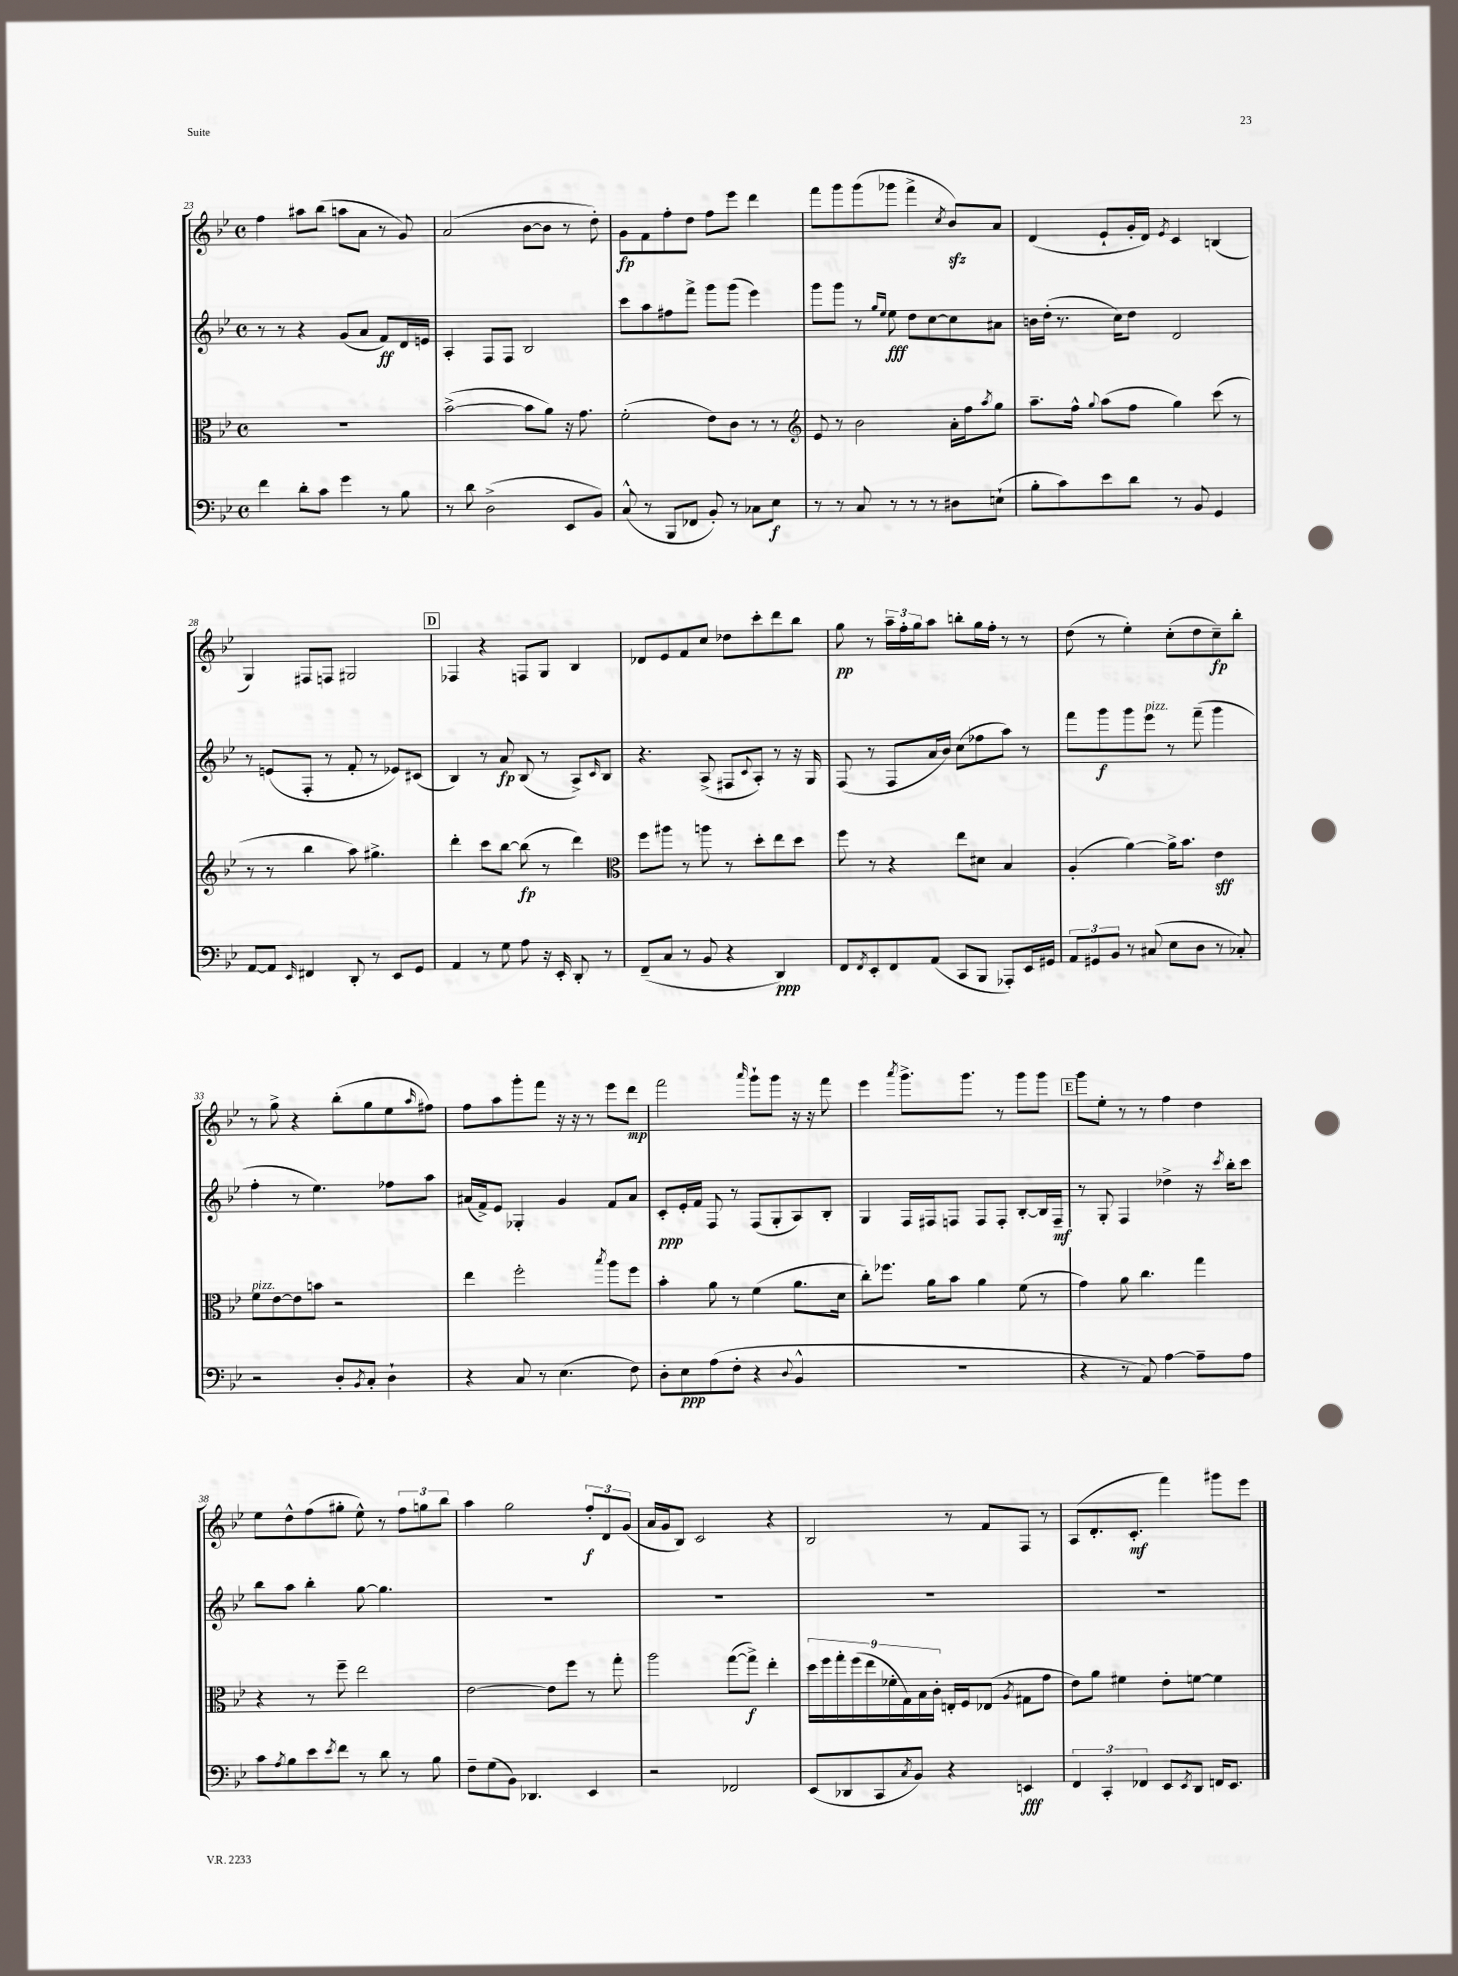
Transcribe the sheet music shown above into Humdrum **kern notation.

**kern	**kern	**kern	**kern
*staff4	*staff3	*staff2	*staff1
*clefF4	*clefC3	*clefG2	*clefG2
*k[b-e-]	*k[b-e-]	*k[b-e-]	*k[b-e-]
*M4/4	*M4/4	*M4/4	*M4/4
*met(c)	*met(c)	*met(c)	*met(c)
4f	1r	8r	4ff
.	.	8r	.
8d'	.	4r	8aa#
8c	.	.	(8bb-
4g	.	(8g	8aa
.	.	8a	8a
8r	.	8f)	8r
8B-	.	16d	8g)
.	.	16e	.
=	=	=	=
8r	([2b-^	4A'	(2a
8d	.	.	.
(2D^	.	8F	.
.	.	8F	.
.	8b-]	2B-	[8b-
.	8a)	.	8b-]
8EE-	16r	.	8r
.	8.g	.	.
8BB-)	.	.	8dd')
=	=	=	=
(8C^^	(2f'	8ccc	8g
8r	.	8aa	8f
8BBB-	.	8ff#	8ff'
8FF-	.	8fff^	8dd
8BB-')	8e-)	8ggg	8ff
8r	8c	(8ggg	8eee-
8C-	8r	4eee-)	4ddd
8E-	8r	.	.
=	=	=	=
*	*clefG2	*	*
8r	8e-	8ggg	8fff
8r	8r	8ggg	8ggg
8C	2b-	8r	(8ggg
.	.	16qqgg	.
.	.	16qqee-	.
8r	.	8ee-	8ggg-
8r	.	8dd	4fff^
8r	.	[8cc	.
.	.	.	8qcc
8D#	16a'	8cc]	8b-)
.	16ff	.	.
.	8qaa	.	.
(8E`	8gg	8a#	8a
=	=	=	=
8B-'	8.aa~	16b	(4d
.	.	(16dd'	.
8c)	.	8.r	.
.	16ff^^	.	.
.	8qqgg	.	.
8e-	(8aa	.	8e-`
.	.	16cc)	.
8d	8ff	8dd	16g'
.	.	.	16d)
.	.	.	8qe-
8r	4gg)	2d	4c
8BB-	.	.	.
4GG	(8ccc	.	(4B
.	8r	.	.
=	=	=	=
[8AA	8r	8r	4G)
8AA]	8r	(8e	.
16qqEE-	.	.	.
4FF#	4bb-	8F'	8F#
.	.	8r	8F
8DD'	8aa)	8f'	2G#
8r	4.gg#^	8r	.
8EE-	.	8e-)	.
8GG	.	(8c#	.
=	=	=	=
4AA	4ddd'	4B-)	4F-
8r	8ccc	8r	4r
8G	[8bb-	8a	.
8A	(8bb-]	(8B-	8F
16r	8r	8r	8G
16EE-'	.	.	.
8DD'	4ddd)	8A^)	4B-
.	.	16qqc	.
8r	.	8B-	.
=	=	=	=
*	*clefC3	*	*
(8FF~	8ff	4.r	8d-
8C	8aa#	.	8e-
8r	8r	.	8f
8BB-	8aa	(8A^	8cc
4r	8r	8F#	8dd-
.	.	8qqc	.
.	8dd'	8A')	8ccc'
4DD)	8ee-	8r	8ddd
.	8dd	16r	8bb-
.	.	16G	.
=	=	=	=
8FF	8ff	(8F	8gg
8qFF	.	.	.
8EE-'	8r	8r	8r
8FF	4r	8F	24aa~
.	.	.	24ff'
.	.	.	24gg
(8AA	.	16a	8aa
.	.	16b-)	.
8CC	8ee-	(8cc	8bb'
8BBB-	8d#	8ff-	16gg
.	.	.	16ff'
8AAA-')	4B-	8aa)	8r
16EE-	.	8r	8r
16GG#	.	.	.
=	=	=	=
12AA	(4A'	8fff	(8dd
12GG#	.	.	.
.	.	8ggg	8r
12BB-	.	.	.
8r	[4a)	8ggg	4ee-')
(8C#	.	8eee-	.
8E-	16a^]	8r	(8cc'
.	8.b-	.	.
8D	.	(8fff~	8dd
8r	4e-	4ggg	8cc~)
8C-')	.	.	8bb-'
=	=	=	=
2r	8f	4ff'	8r
.	[8e-	.	8gg^
.	8e-]	8r	4r
.	8b	4.ee-)	.
8D'	2r	.	(8bb-'
8qBB-	.	.	.
8C'	.	.	8gg
4D`	.	8ff-	8ee-
.	.	.	16qqaa
.	.	8aa	8ff#)
=	=	=	=
4r	4ee-	(16a#	8ff
.	.	16f^)	.
.	.	8e-	8aa
8C	2ff'	4G-'	8ggg'
8r	.	.	8fff
(4.E-	.	4g	16r
.	.	.	16r
.	.	.	8r
.	8qbb-	.	.
.	8aa	8f	8eee-
8F)	8ff	8a#	8ddd
=	=	=	=
8D'	4b-'	8c'	2fff
8E-	.	16e-'	.
.	.	16f	.
(8A	8a	8F	.
8F'	8r	8r	.
.	.	.	16qqaaa
4r	(4f	(8F	8ggg`
.	.	8G'	8ggg
8qqD	.	.	.
4BB-^^	8.a	8A)	16r
.	.	.	16r
.	.	8B-'	8fff
.	16d	.	.
=	=	=	=
1r	8cc')	4G	4eee-
.	8.ff-	.	.
.	.	.	8qaaa
.	.	16F	8.ggg^
.	16a	16F#	.
.	8b-	8F	.
.	.	.	8.ggg
.	4a	8F	.
.	.	8F'	8r
.	(8f	[8B-'	8ggg
.	8r	16B-]	8ggg
.	.	16F~	.
=	=	=	=
4r	4g)	8r	8ggg
.	.	8G'	8ee-'
8r	8a	4F	8r
8AA)	4.cc	.	8r
[4A	.	4dd-^	4ff
8A~]	4gg	16r	4dd
.	.	8qccc	.
.	.	16bb-'	.
8A	.	8ccc	.
=	=	=	=
8c	4r	8bb-	8ee-
8qA	.	.	.
8B-	.	8aa	8dd^^
8e-	8r	4bb-'	(8ff
8qe-	.	.	.
8f	8ff~	.	8gg#'
8r	2ee-	[8gg	8ee-^^)
8d	.	4.gg]	8r
8r	.	.	12ff
.	.	.	12gg
8B-	.	.	.
.	.	.	12bb-
=	=	=	=
8F~	[2e-	1r	4aa
(8G	.	.	.
8BB-)	.	.	2gg
4.DD-	.	.	.
.	8e-]	.	.
.	8ff	.	.
4EE-	8r	.	12ff'
.	.	.	12d
.	8gg'	.	.
.	.	.	(12g
=	=	=	=
2r	2aa	1r	16a
.	.	.	16g
.	.	.	8B-)
.	.	.	2c
2FF-	([8gg	.	.
.	8gg^])	.	.
.	4ee-'	.	4r
=	=	=	=
(8EE-	18dd	1r	2B-
.	18ff	.	.
.	18gg'	.	.
8DD-	.	.	.
.	(18ff	.	.
.	18ee-	.	.
8CC	.	.	.
.	18f-'	.	.
.	18G)	.	.
8qC	.	.	.
8BB-)	.	.	.
.	18B-	.	.
.	18c'	.	.
4r	16E'	.	8r
.	16F	.	.
.	(8E-	.	8f
.	8qA	.	.
4EE	8G#	.	8F
.	8g	.	8r
=	=	=	=
6FF	8e-)	1r	(8A
.	8a	.	8.d'
6CC'	.	.	.
.	4f#	.	.
.	.	.	8.c'
6FF-	.	.	.
8EE-	8e-'	.	4fff)
8qEE-	.	.	.
8DD	[8f	.	.
16FF	4f]	.	8ggg#
8.EE-	.	.	.
.	.	.	8eee-
==	==	==	==
*-	*-	*-	*-
